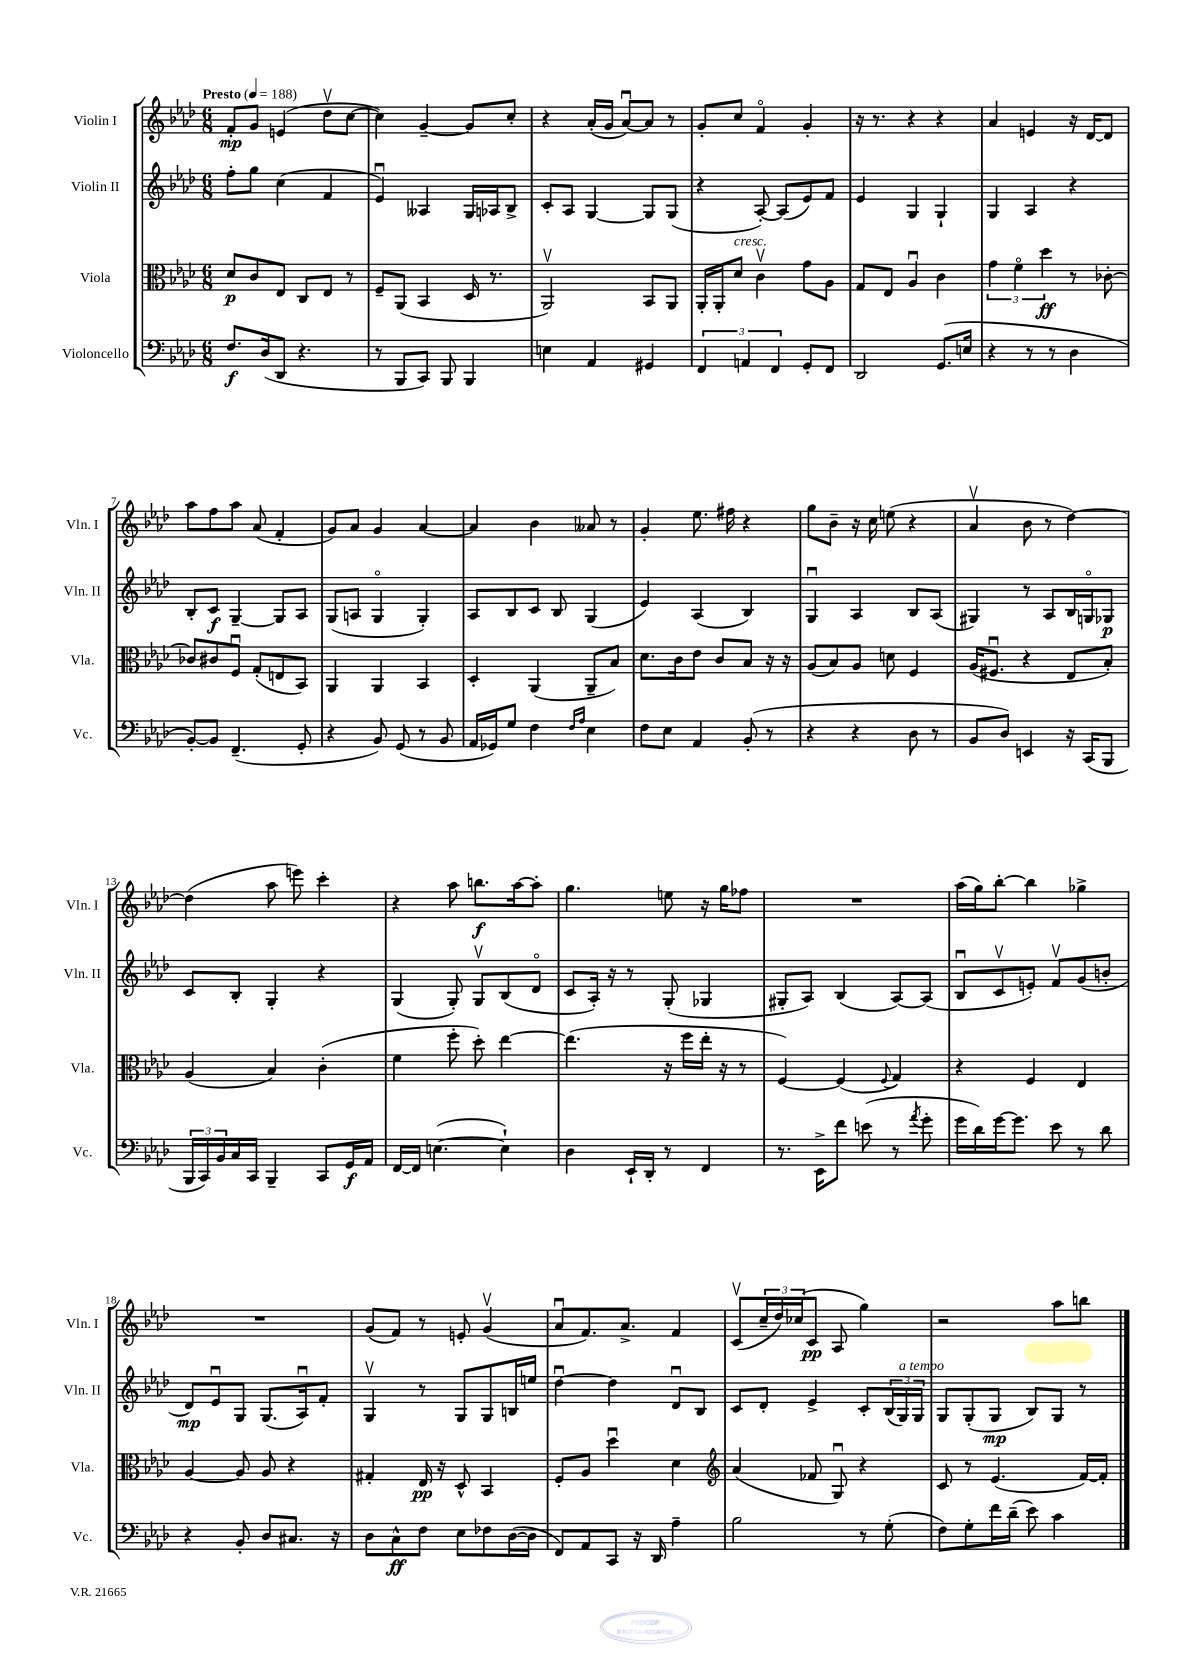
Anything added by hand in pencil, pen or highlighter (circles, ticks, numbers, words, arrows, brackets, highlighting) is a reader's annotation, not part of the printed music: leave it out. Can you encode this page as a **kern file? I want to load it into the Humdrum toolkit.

**kern	**dynam	**kern	**dynam	**kern	**dynam	**kern	**dynam
*part4	*part4	*part3	*part3	*part2	*part2	*part1	*part1
*staff4	*staff4	*staff3	*staff3	*staff2	*staff2	*staff1	*staff1
*I"Violoncello	*	*I"Viola	*	*I"Violin II	*	*I"Violin I	*
*I'Vc.	*	*I'Vla.	*	*I'Vln. II	*	*I'Vln. I	*
*clefF4	*	*clefC3	*	*clefG2	*	*clefG2	*
*k[b-e-a-d-]	*	*k[b-e-a-d-]	*	*k[b-e-a-d-]	*	*k[b-e-a-d-]	*
*M6/8	*	*M6/8	*	*M6/8	*	*M6/8	*
*MM188	*	*MM188	*	*MM188	*	*MM188	*
=1	=1	=1	=1	=1	=1	=1	=1
!	!	!	!	!	!	!LO:TX:a:B:t=Presto	!
8.F/L	f	8d-/L	p	8ff'\L	.	8f'/L	mp
.	.	8c/	.	8gg\J	.	8g/J	.
(16D-/k	.	.	.	.	.	.	.
8DD-/J	.	8E-/J	.	(4cc\	.	(4en/	.
4.r	.	8C/L	.	.	.	.	.
.	.	8E-/J	.	4f/	.	8dd-v\L	.
.	.	8r	.	.	.	[8cc\J	.
=2	=2	=2	=2	=2	=2	=2	=2
8r	.	8F~/L	.	4e-u/)	.	4cc\])	.
8BBB-/L	.	(8AA-/J	.	.	.	.	.
8CC/J)	.	4BB-/	.	4A--X/	.	[4g~/	.
8BBB-/	.	.	.	.	.	.	.
4BBB-/	.	16D-/	.	16G/LL	.	8g/L]	.
.	.	8.r	.	16A-X/J	.	.	.
.	.	.	.	8B-^/J	.	8cc'/J	.
=3	=3	=3	=3	=3	=3	=3	=3
4En\	.	2AA-v/)	.	8c'/L	.	4r	.
.	.	.	.	8A-/J	.	.	.
4AA-/	.	.	.	[4G/	.	(16a-'/LL	.
.	.	.	.	.	.	16g/JJ	.
.	.	.	.	.	.	[8a-u/L)	.
4GG#X/	.	8BB-/L	.	8G/L]	.	8a-/J]	.
.	.	8AA-/J	.	(8G/J	.	8r	.
=4	=4	=4	=4	=4	=4	=4	=4
6FF/	.	16AA-'/LL	.	4r	.	8g'/L	.
.	.	16AA-'/J	.	.	.	.	.
!	!	!LO:TX:a:i:t=cresc.	!	!	!	!	!
.	.	8d-/J	.	.	.	8cc/J	.
6AAn/	.	.	.	.	.	.	.
.	.	4cv\	.	[8A-'/)	.	4f/	.
6FF/	.	.	.	.	.	.	.
.	.	.	.	(8A-/L]	.	.	.
8GG'/L	.	8g\L	.	8e-/)	.	4g'/	.
8FF/J	.	8A-\J	.	8f/J	.	.	.
=5	=5	=5	=5	=5	=5	=5	=5
2DD-/	.	8G/L	.	4e-/	.	16r	.
.	.	.	.	.	.	8.r	.
.	.	8E-/J	.	.	.	.	.
.	.	4A-u/	.	4G/	.	4r	.
(8.GG/L	.	4c\	.	4G`/	.	4r	.
16En/Jk	.	.	.	.	.	.	.
=6	=6	=6	=6	=6	=6	=6	=6
4r	.	6g\	.	4G/	.	4a-/	.
.	.	6f\	.	.	.	.	.
8r	.	.	.	4A-/	.	4en/	.
.	.	6dd-\	ff	.	.	.	.
8r	.	.	.	.	.	.	.
4D-\	.	8r	.	4r	.	16r	.
.	.	.	.	.	.	[16d-/KL	.
.	.	[8c-X'\	.	.	.	8d-/J]	.
!!LO:LB:g=z
=7	=7	=7	=7	=7	=7	=7	=7
[8BB-'/L)	.	8c-X/L]	.	8B-'/L	.	8aa-\L	.
8BB-/J]	.	8c#X/	.	8c/J	f	8ff\	.
(4.FF~/	.	8Fu/J	.	[4G~/	.	8aa-\J	.
.	.	(8G'/L	.	.	.	(8a-/	.
.	.	8En/	.	8G/L]	.	4f'/	.
8GG'/	.	8BB-/J)	.	8A-/J	.	.	.
=8	=8	=8	=8	=8	=8	=8	=8
4r	.	4AA-/	.	(8G/L	.	8g/L)	.
.	.	.	.	8An/J	.	8a-/J	.
8BB-/)	.	4AA-/	.	4G/	.	4g/	.
(8GG/	.	.	.	.	.	.	.
8r	.	4BB-/	.	4G'/)	.	[4a-/	.
8BB-/	.	.	.	.	.	.	.
=9	=9	=9	=9	=9	=9	=9	=9
16AA-/LL	.	4D-'/	.	8A-/L	.	4a-/]	.
16GG-X/J)	.	.	.	.	.	.	.
8G/J	.	.	.	8B-/	.	.	.
4F\	.	(4AA-/	.	8c/J	.	4b-\	.
.	.	.	.	8B-/	.	.	.
16qqF/LL	.	.	.	.	.	.	.
16qqA-/JJ	.	.	.	.	.	.	.
4E-\	.	8AA-~/L	.	(4G/	.	8a--X/	.
.	.	8B-/J)	.	.	.	8r	.
=10	=10	=10	=10	=10	=10	=10	=10
8F\L	.	8.d-\L	.	4e-/)	.	4g'/	.
8E-\J	.	.	.	.	.	.	.
.	.	16c\k	.	.	.	.	.
4AA-/	.	8e-\J	.	(4A-/	.	8.ee-\	.
.	.	8c/L	.	.	.	.	.
.	.	.	.	.	.	16ff#X\	.
(8BB-'/	.	8B-/J	.	4B-/)	.	4r	.
8r	.	16r	.	.	.	.	.
.	.	16r	.	.	.	.	.
=11	=11	=11	=11	=11	=11	=11	=11
4r	.	(8A-/L	.	4Gu/	.	8gg\L	.
.	.	8B-/)	.	.	.	8b-~\J	.
4r	.	8A-/J	.	4A-/	.	16r	.
.	.	.	.	.	.	16cc\	.
.	.	8dn\	.	.	.	(8een\	.
8D-\	.	4F/	.	8B-/L	.	4r	.
8r	.	.	.	(8A-/J	.	.	.
=12	=12	=12	=12	=12	=12	=12	=12
8BB-/L	.	(16A-/KL	.	4G#X/)	.	4a-v/	.
.	.	8.F#Xu/J	.	.	.	.	.
8D-/J)	.	.	.	.	.	.	.
4EEn/	.	4r	.	8r	.	8b-\	.
.	.	.	.	8A-/L	.	8r	.
16r	.	8E-/L	.	16B-/L	.	[4dd-\)	.
(16CC/KL	.	.	.	16Gn/J	.	.	.
8BBB-/J	.	8B-'/J)	.	8G-X/J	p	.	.
!!LO:LB:g=z
=13	=13	=13	=13	=13	=13	=13	=13
24BBB-/LL	.	(4A-/	.	8c/L	.	(4dd-\]	.
24CC/)	.	.	.	.	.	.	.
24BB-/	.	.	.	.	.	.	.
16C/	.	.	.	8B-'/J	.	.	.
16CC/JJ	.	.	.	.	.	.	.
4BBB-~/	.	4B-/)	.	4G'/	.	8aa-\	.
.	.	.	.	.	.	8eeen\)	.
8CC/L	.	(4c'\	.	4r	.	4ccc'\	.
16GG/L	f	.	.	.	.	.	.
16AA-/JJ	.	.	.	.	.	.	.
=14	=14	=14	=14	=14	=14	=14	=14
[16FF/LL	.	4f\	.	(4G/	.	4r	.
16FF/JJ]	.	.	.	.	.	.	.
([4.En\	.	.	.	.	.	.	.
.	.	8ff'\	.	8G'/)	.	8aa-\	.
.	.	8dd-'\)	.	8Gv/L	.	8.bbn\L	f
4E`\])	.	[4ee-\	.	(8B-/	.	.	.
.	.	.	.	.	.	[16aa-\k	.
.	.	.	.	8d-/J	.	8aa-'\J]	.
=15	=15	=15	=15	=15	=15	=15	=15
4D-\	.	(4.ee-\]	.	8c/L	.	4.gg\	.
.	.	.	.	16A-'/Jk)	.	.	.
.	.	.	.	16r	.	.	.
16EE-`/LL	.	.	.	8r	.	.	.
16DD-'/JJ	.	.	.	.	.	.	.
8r	.	16r	.	(8G'/	.	8een\	.
.	.	16ff\LL	.	.	.	.	.
4FF/	.	16ee-'\JJ	.	4G-X/	.	16r	.
.	.	16r	.	.	.	16gg\KL	.
.	.	8r	.	.	.	8ff-X\J	.
=16	=16	=16	=16	=16	=16	=16	=16
8.r	.	[4F/)	.	8G#X'/L	.	2.r	.
.	.	.	.	8A-/J)	.	.	.
16EE-^\KL	.	.	.	.	.	.	.
8f\J	.	(4F/]	.	(4B-/	.	.	.
(8en\	.	.	.	.	.	.	.
.	.	8qqF/	.	.	.	.	.
8r	.	4G/)	.	[8A-/L)	.	.	.
8qa-/	.	.	.	.	.	.	.
8g'\	.	.	.	(8A-/J]	.	.	.
=17	=17	=17	=17	=17	=17	=17	=17
16g\LL	.	4r	.	8B-u/L	.	(16aa-\LL	.
16d-\)	.	.	.	.	.	16gg\J)	.
[16g\J	.	.	.	8cv/	.	[8bb-'\J	.
8.g\J]	.	.	.	.	.	.	.
.	.	4F/	.	8en'/J)	.	4bb-\]	.
8e-\	.	.	.	8fv/L	.	.	.
8r	.	4E-/	.	(8g/	.	4gg-X^\	.
8d-\	.	.	.	8bn'/J	.	.	.
!!LO:LB:g=z
=18	=18	=18	=18	=18	=18	=18	=18
4r	.	[4A-/	.	8d-/L)	mp	2.r	.
.	.	.	.	8e-u/	.	.	.
8BB-'/	.	8A-/]	.	8G/J	.	.	.
8D-/L	.	8A-/	.	(8.G/L	.	.	.
8.C#X/J	.	4r	.	.	.	.	.
.	.	.	.	16A-u/k)	.	.	.
.	.	.	.	8f'/J	.	.	.
16r	.	.	.	.	.	.	.
=19	=19	=19	=19	=19	=19	=19	=19
8D-\L	.	4G#X'/	.	4Gv/	.	(8g/L	.
8C^^\	ff	.	.	.	.	8f/J)	.
8F\J	.	16E-/	pp	8r	.	8r	.
.	.	16r	.	.	.	.	.
8E-\L	.	8D-^^/	.	8G/L	.	8en'/	.
8F-X\	.	4BB-/	.	8G/	.	(4gv/	.
([16D-\L	.	.	.	16Bn/L	.	.	.
16D-\JJ]	.	.	.	16een/JJ	.	.	.
=20	=20	=20	=20	=20	=20	=20	=20
8FF/L)	.	8F'/L	.	[4dd-u\	.	8a-u/L	.
8AA-/	.	8A-/J	.	.	.	8.f/)	.
8CC/J	.	4dd-u\	.	4dd-\]	.	.	.
.	.	.	.	.	.	8.a-^/J	.
16r	.	.	.	.	.	.	.
16DD-/	.	.	.	.	.	.	.
4A-~\	.	4d-\	.	8d-u/L	.	4f/	.
.	.	.	.	8B-/J	.	.	.
=21	=21	=21	=21	=21	=21	=21	=21
*	*	*clefG2	*	*	*	*	*
2B-\	.	(4a-/	.	8c/L	.	(8cv/L	.
.	.	.	.	8d-'/J	.	24cc~/L	.
.	.	.	.	.	.	24dd-/)	.
.	.	.	.	.	.	(24cc-X/J	.
.	.	8f-X/	.	4e-^/	.	8c/J	pp
.	.	8Gu/)	.	.	.	8A-/	.
8r	.	4r	.	8c'/L	.	4gg\)	.
(8G'\	.	.	.	(24B-/L	.	.	.
!	!	!	!	!LO:TX:a:i:t=a tempo	!	!	!
.	.	.	.	24G/)	.	.	.
.	.	.	.	24G/JJ	.	.	.
=22	=22	=22	=22	=22	=22	=22	=22
8F\L)	.	8c/	.	8G/L	.	2r	.
8G'\	.	8r	.	(8G'/	.	.	.
16f\L	.	(4.e-/	.	8G/J	mp	.	.
(16d-~\JJ	.	.	.	.	.	.	.
8e-\)	.	.	.	8B-/L)	.	.	.
4c\	.	.	.	8G/J	.	8aa-\L	.
.	.	[16f/LL)	.	8r	.	8bbn\J	.
.	.	16f'/JJ]	.	.	.	.	.
==	==	==	==	==	==	==	==
*-	*-	*-	*-	*-	*-	*-	*-
